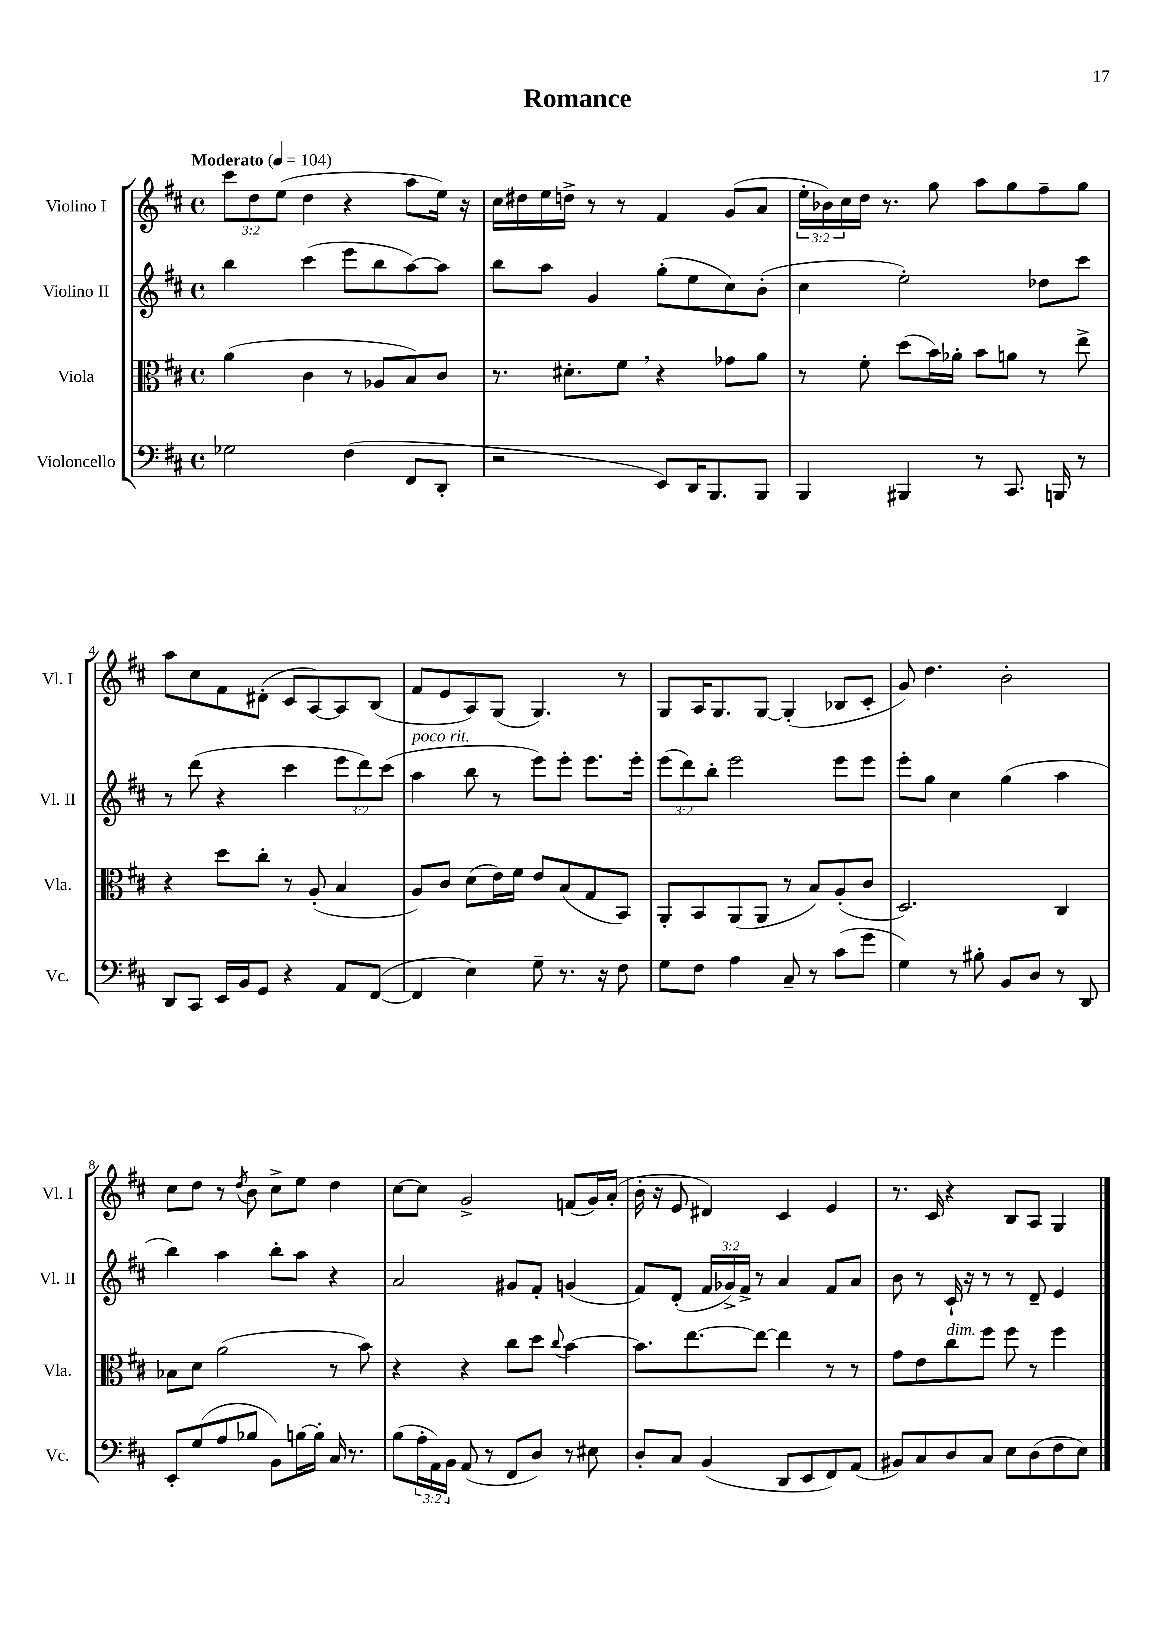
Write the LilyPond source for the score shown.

\header { title = "Romance" }
<<
\new StaffGroup <<
\new Staff = "s0" \with { instrumentName = "Violino I" shortInstrumentName = "Vl. I" } {
    \clef treble \key d \major \defaultTimeSignature \time 4/4 \override Staff.TupletNumber.text = #tuplet-number::calc-fraction-text \tempo "Moderato" 4 = 104
    \tuplet 3/2 { cis'''8 d''8 e''8( } d''4 r4 a''8 e''16) r16 |
    cis''16 dis''16 e''16 d''16-> r8 r8 fis'4 g'8( a'8 |
    \tuplet 3/2 { e''16-. bes'16) cis''16 } d''16 r8. g''8 a''8 g''8 fis''8-- g''8 |
    a''8 cis''8 fis'8 dis'8-.( cis'8 a8~) a8 b8( |
    fis'8 e'8 a8) g8( g4.) r8 |
    g8 a16 g8. g8~ g4-.( bes8 cis'8-. |
    g'8) d''4. b'2-. |
    cis''8 d''8 r8 \acciaccatura { d''8 } b'8 cis''8-> e''8 d''4 |
    cis''8~ cis''8 g'2-> f'8( g'16) a'16-.( |
    b'16-. r16 e'8 dis'4) cis'4 e'4 |
    r8. cis'16 r4 b8 a8 g4 \bar "|." |
}
\new Staff = "s1" \with { instrumentName = "Violino II" shortInstrumentName = "Vl. II" } {
    \clef treble \key d \major \defaultTimeSignature \time 4/4 \override Staff.TupletNumber.text = #tuplet-number::calc-fraction-text
    b''4 cis'''4( e'''8 b''8 a''8~) a''8 |
    b''8 a''8 g'4 g''8-.( e''8 cis''8) b'8-.( |
    cis''4 e''2-.) des''8 cis'''8 |
    r8 d'''8( r4 cis'''4 \tuplet 3/2 { e'''8 d'''8) cis'''8( } |
    a''4^\markup { \italic "poco rit." } b''8 r8 e'''8) e'''8-. e'''8. e'''16-. |
    \tuplet 3/2 { e'''8( d'''8) b''8-. } e'''2 e'''8 e'''8 |
    e'''8-. g''8 cis''4 g''4( a''4 |
    b''4) a''4 b''8-. a''8 r4 |
    a'2 gis'8 fis'8-. g'4( |
    fis'8) d'8-.( \tuplet 3/2 { fis'16 ges'16->) fis'16-> } r8 a'4 fis'8 a'8 |
    b'8 r8 cis'16-! r16 r8 r8 d'8-- e'4 \bar "|." |
}
\new Staff = "s2" \with { instrumentName = "Viola" shortInstrumentName = "Vla." } {
    \clef alto \key d \major \defaultTimeSignature \time 4/4
    a'4( cis'4 r8 aes8 b8) cis'8 |
    r8. dis'8.-. fis'8 \breathe r4 ges'8 a'8 |
    r8 fis'8-. d''8( b'16) aes'16-. b'8 a'8 r8 e''8-> |
    r4 d''8 cis''8-. r8 a8-.( b4 |
    a8) cis'8 d'8( e'16) fis'16 e'8 b8( g8 b,8) |
    a,8-. b,8 a,8( a,8 r8 b8) a8-.( cis'8 |
    d2.) cis4 |
    bes8 d'8 a'2( r8 b'8) |
    r4 r4 cis''8 d''8 \appoggiatura { cis''8 } b'4~ |
    b'8. e''8.~ e''8~ e''4 r8 r8 |
    g'8 e'8 cis''8^\markup { \italic "dim." } fis''8 fis''8 r8 fis''4 \bar "|." |
}
\new Staff = "s3" \with { instrumentName = "Violoncello" shortInstrumentName = "Vc." } {
    \clef bass \key d \major \defaultTimeSignature \time 4/4 \override Staff.TupletNumber.text = #tuplet-number::calc-fraction-text
    ges2 fis4( fis,8 d,8-. |
    r2 e,8) d,16 b,,8. b,,8 |
    b,,4 bis,,4 r8 cis,8. b,,16 r8 |
    d,8 cis,8 e,16 b,16 g,8 r4 a,8 fis,8~( |
    fis,4 e4) g8-- r8. r16 fis8 |
    g8 fis8 a4 cis8-- r8 cis'8( g'8 |
    g4) r8 bis8-. b,8 d8 r8 d,8 |
    e,8-. g8( a8 bes8 b,8) b16~ b16-. cis16 r8. |
    b8( \tuplet 3/2 { a16-. a,16) b,16 } a,8( r8 fis,8 d8) r8 eis8 |
    d8-. cis8 b,4( d,8 e,8 fis,8) a,8( |
    bis,8) cis8 d8 cis8 e8 d8( fis8 e8) \bar "|." |
}
>>
>>
